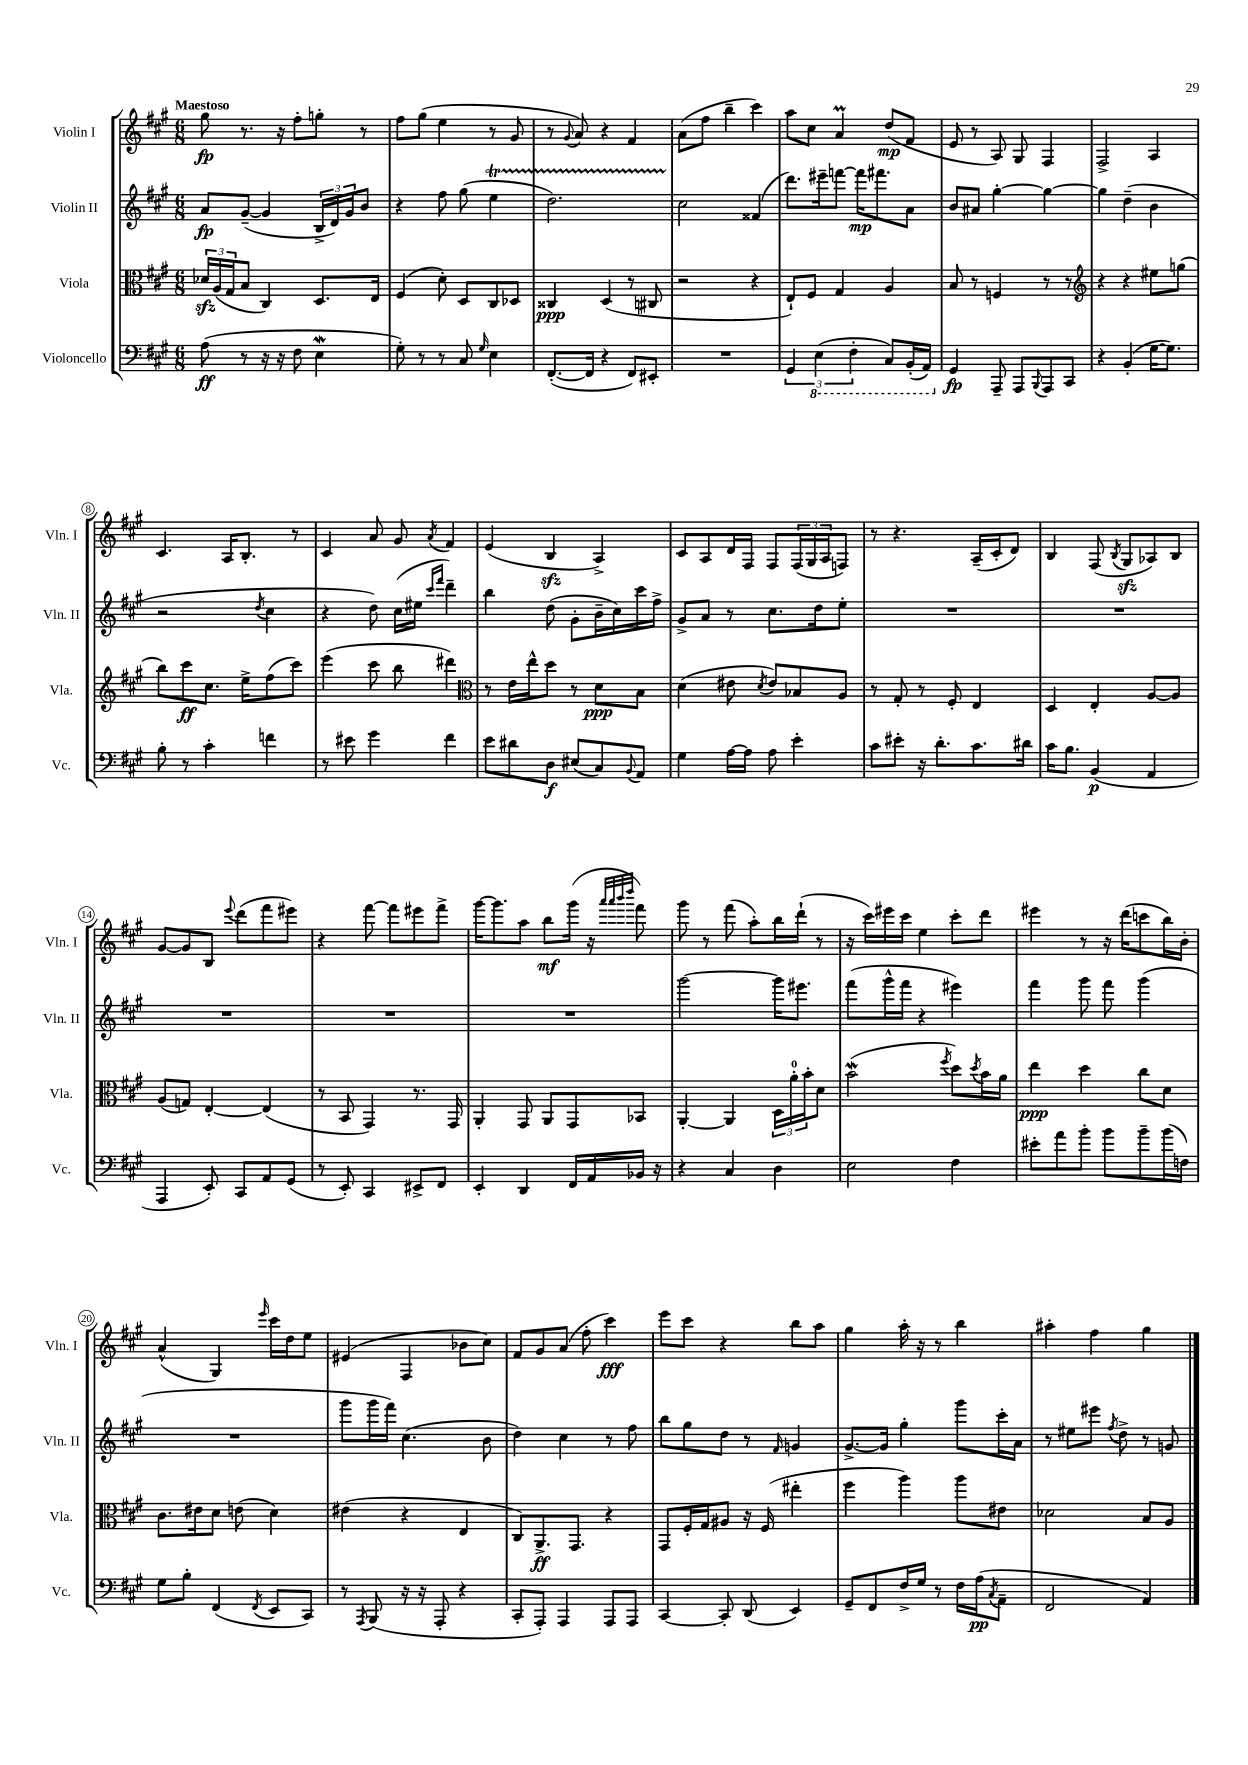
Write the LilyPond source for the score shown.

<<
\new StaffGroup <<
\new Staff = "s0" \with { instrumentName = "Violin I" shortInstrumentName = "Vln. I" } {
    \clef treble \key a \major \numericTimeSignature \time 6/8 \tempo "Maestoso"
    gis''8\fp r8. r16 fis''8-. g''8-. r8 |
    fis''8 gis''8( e''4 r8 gis'8 |
    r8 \appoggiatura { gis'8 } a'8) r4 fis'4 |
    a'8( fis''8 b''4-- cis'''4) |
    a''8 cis''8 a'4\prall d''8\mp( fis'8 |
    e'8 r8 a8) gis8 fis4 |
    fis2-> a4 |
    cis'4. a16 b8.-. r8 |
    cis'4 a'8 gis'8 \acciaccatura { a'8 } fis'4 |
    e'4( b4\sfz a4->) |
    cis'8 a8 d'16 fis16 fis8 \tuplet 3/2 { fis16( gis16 a16 } f8) |
    r8 r4. a16--( cis'16-. d'8) |
    b4 fis8( \acciaccatura { b8 } gis8\sfz aes8) b8 |
    gis'8~ gis'8 b8 \appoggiatura { e'''8 } d'''8( fis'''8 eis'''8) |
    r4 fis'''8~ fis'''8 eis'''8 fis'''8-> |
    gis'''16~ gis'''8. a''8 b''8\mf gis'''16( r16 \grace { a'''32 a'''32 b'''32 d''''32 } fis'''8) |
    gis'''8 r8 fis'''8( a''8-.) b''16 d'''16-!( r8 |
    r16 cis'''16) eis'''16 cis'''16 e''4 cis'''8-. d'''8 |
    eis'''4 r8 r16 d'''16( c'''8 b''16) b'16-. |
    a'4-^( gis4) \grace { e'''16 } cis'''16 d''16 e''8 |
    eis'4( fis4 bes'8 cis''8) |
    fis'8 gis'8 a'8( fis''8-. cis'''4\fff) |
    e'''8 cis'''8 r4 b''8 a''8 |
    gis''4 a''16-. r16 r8 b''4 |
    ais''4-. fis''4 gis''4 \bar "|." |
}
\new Staff = "s1" \with { instrumentName = "Violin II" shortInstrumentName = "Vln. II" } {
    \clef treble \key a \major \numericTimeSignature \time 6/8
    a'8\fp gis'8~--( gis'4 \tuplet 3/2 { b16-> d'16) gis'16 } b'8 |
    r4 fis''8 gis''8( e''4\startTrillSpan |
    d''2.) |
    cis''2\stopTrillSpan fisis'4( |
    d'''8.) eis'''16-- f'''8~ f'''16\mp fis'''8. a'8 |
    b'8 ais'8 gis''4~-. gis''4~ |
    gis''4 d''4--( b'4 |
    r2 \acciaccatura { d''8 } cis''4 |
    r4 d''8) cis''16( eis''16 \grace { cis'''16 fis'''16 } d'''4--) |
    b''4 d''8( gis'8-. b'16-- cis''16) cis'''16 fis''16-> |
    gis'8-> a'8 r8 cis''8. d''16 e''8-. |
    R2. |
    R2. |
    R2. |
    R2. |
    R2. |
    gis'''2~ gis'''16 eis'''8. |
    fis'''8( gis'''16-^ fis'''16 r4 eis'''4) |
    fis'''4 gis'''8 fis'''8 gis'''4( |
    R2. |
    gis'''8 gis'''16 fis'''16) cis''4.( b'8 |
    d''4) cis''4 r8 fis''8 |
    b''8 gis''8 d''8 r8 \grace { fis'16 } g'4 |
    gis'8.~-> gis'16 gis''4-. gis'''8 cis'''16-. a'16 |
    r8 eis''8 eis'''8 \acciaccatura { fis''8 } d''8-> r8 g'8 \bar "|." |
}
\new Staff = "s2" \with { instrumentName = "Viola" shortInstrumentName = "Vla." } {
    \clef alto \key a \major \numericTimeSignature \time 6/8
    \tuplet 3/2 { des'16\sfz a16( gis16 } b8 cis4) d8. e16 |
    fis4( d'8-.) d8 cis8 des8 |
    cisis4\ppp d4( r8 cis8 |
    r2 r4 |
    e8-!) fis8 gis4 a4 |
    b8 r8 f4 r8 r8 |
    \clef treble r4 r4 eis''8 g''8( |
    b''8) cis'''8\ff cis''8. e''16-> fis''8( cis'''8) |
    e'''4( cis'''8 b''8 dis'''4) |
    \clef alto r8 e'16 e''16-^ d''8 r8 d'8\ppp b8 |
    d'4( eis'8 \acciaccatura { d'8 } eis'8) bes8 a8 |
    r8 gis8-. r8 fis8-. e4 |
    d4 e4-. a8~ a8 |
    a8( g8) e4~-. e4( |
    r8 b,8 gis,4) r8. gis,16 |
    a,4-. gis,8 a,8 gis,8 bes,8 |
    a,4~-. a,4 \tuplet 3/2 { d16 a'16-0-. b'16-. } d'8 |
    b'2\mordent( \acciaccatura { fis''8 } d''8) \acciaccatura { d''8 } b'16 a'16 |
    e''4\ppp d''4 cis''8 d'8 |
    cis'8. eis'16 d'8 e'8( d'4) |
    eis'4( r4 e4 |
    cis8) a,8.->\ff gis,8. r4 |
    gis,8 fis16-. gis16 ais8 r16 fis16( eis''4-. |
    fis''4 a''4) a''8 eis'8 |
    des'2 b8 a8 \bar "|." |
}
\new Staff = "s3" \with { instrumentName = "Violoncello" shortInstrumentName = "Vc." } {
    \clef bass \key a \major \numericTimeSignature \time 6/8
    a8\ff( r8 r16 r16 fis8 e4\mordent |
    gis8-.) r8 r8 cis8 \grace { gis16 } e4 |
    fis,8.~-.( fis,16 r4 fis,8) eis,8-. |
    R2. |
    \tuplet 3/2 { gis,4 \ottava #-1 e,4( fis,4-. } cis,8) b,,16-.( a,,16) \ottava #0 |
    gis,4\fp a,,8-- a,,8 \appoggiatura { b,,8 } a,,8 cis,8 |
    r4 b,4-.( gis16~ gis8.) |
    b8-. r8 cis'4-. f'4 |
    r8 eis'8 gis'4 fis'4 |
    e'8 dis'8 d8\f eis8( cis8) \appoggiatura { b,8 } a,8 |
    gis4 a16~ a16 a8 e'4-. |
    cis'8 eis'8-. r16 d'8.-. cis'8. dis'16 |
    cis'16 b8. b,4\p( a,4 |
    a,,4 e,8-.) cis,8 a,8 gis,8( |
    r8 e,8-.) cis,4 eis,8-> fis,8 |
    e,4-. d,4 fis,16 a,16 bes,16 r16 |
    r4 cis4 d4 |
    e2 fis4 |
    eis'8-. a'8 b'8-. b'8 b'8-- b'16( f16) |
    gis8 b8-. fis,4( \acciaccatura { fis,8 } e,8 cis,8) |
    r8 \acciaccatura { a,,8 } b,,8( r16 r16 a,,8-. r4 |
    cis,8-. a,,8-.) a,,4 a,,8 a,,8 |
    cis,4~ cis,8-. d,8( e,4) |
    gis,8-- fis,8 fis16-> gis16 r8 fis16 a16\pp( \acciaccatura { cis8 } a,8-- |
    fis,2 a,4) \bar "|." |
}
>>
>>
\layout { \context { \Score \override BarNumber.stencil = #(make-stencil-circler 0.1 0.3 ly:text-interface::print) } }
